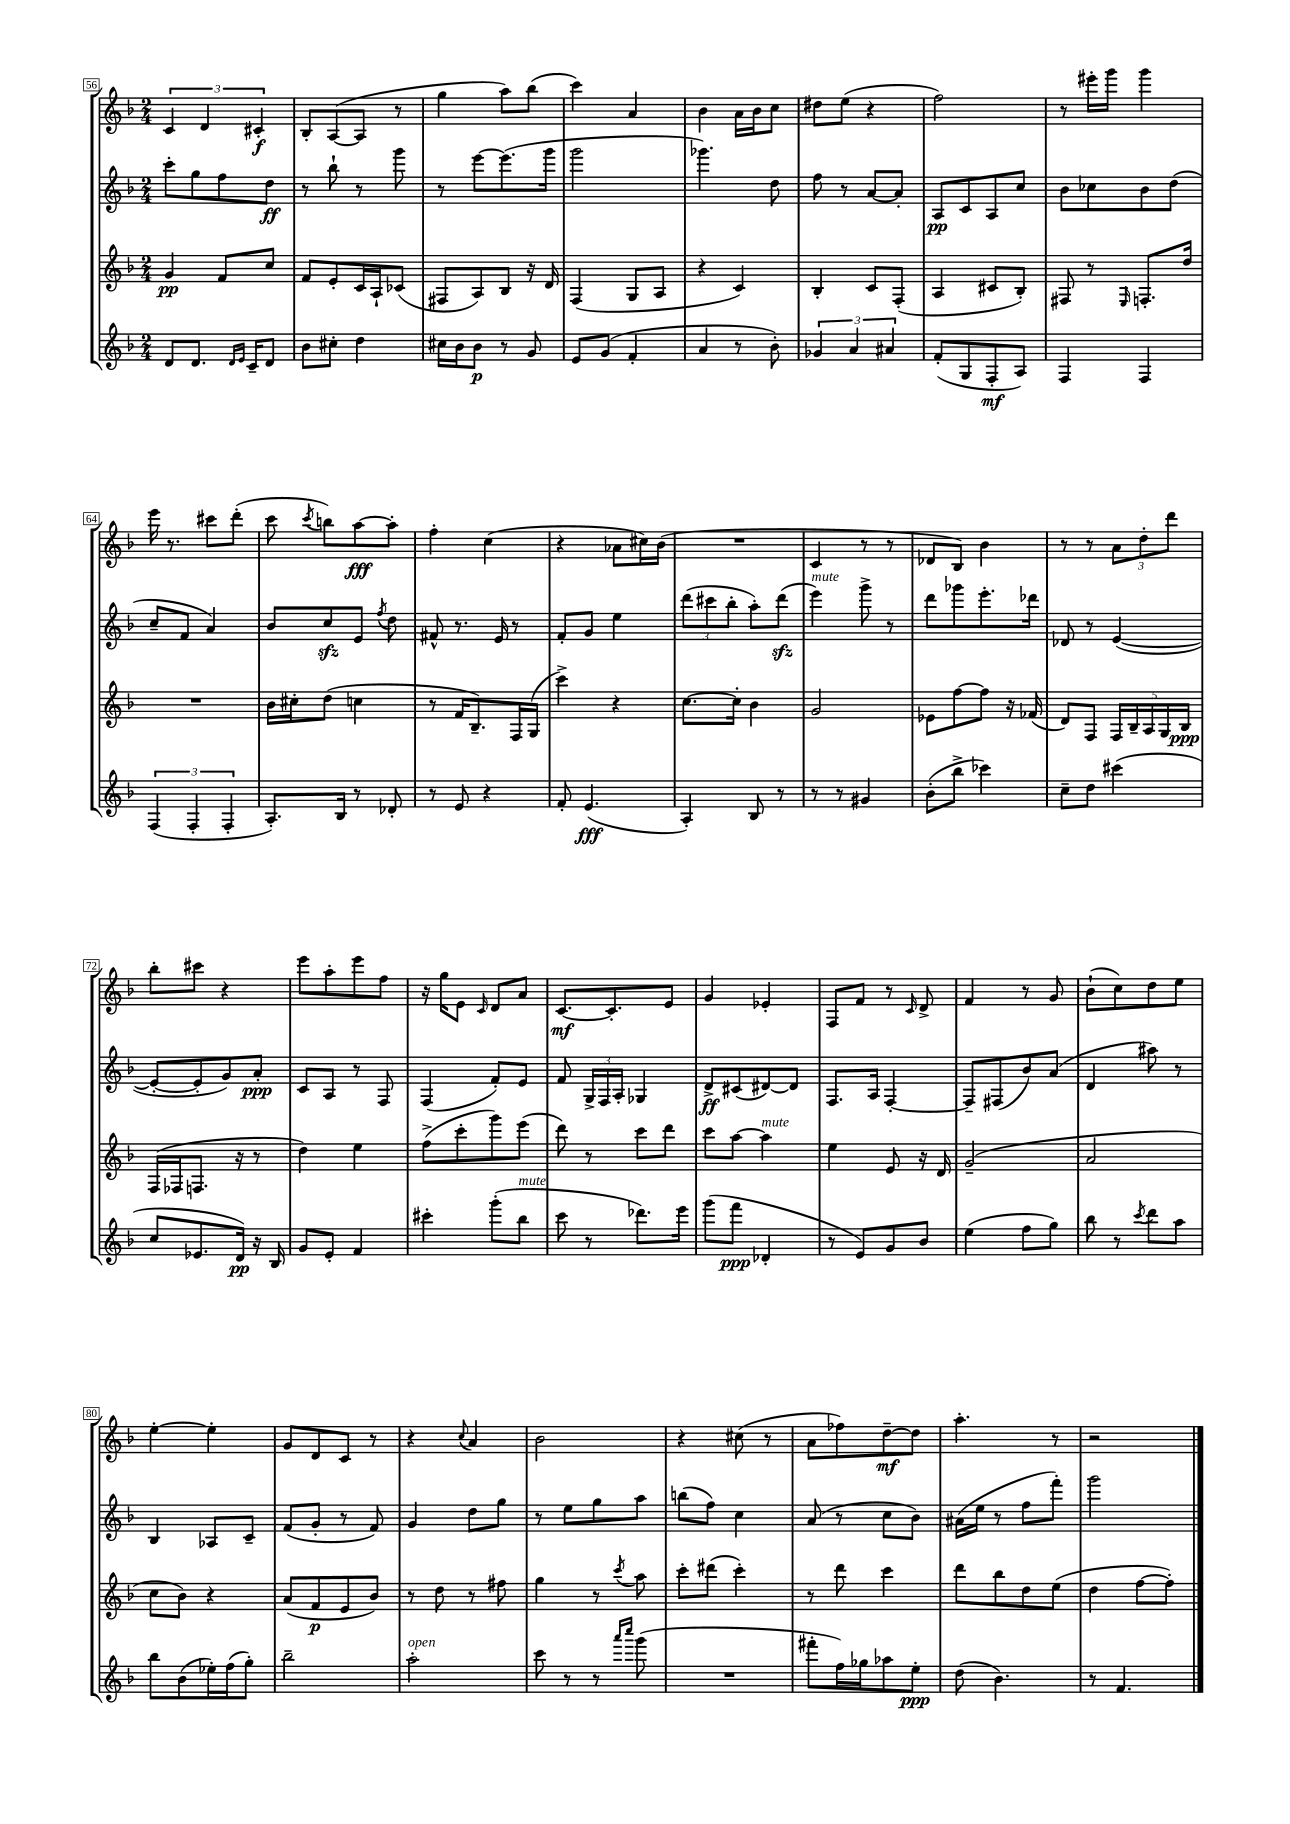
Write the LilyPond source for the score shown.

<<
\new StaffGroup <<
\new Staff = "s0" {
    \clef treble \key f \major \numericTimeSignature \time 2/4
    \autoBeamOff \tuplet 3/2 { c'4 d'4 cis'4-.\f } |
    bes8[-. a8~( a8] r8 |
    g''4 a''8[) bes''8]( |
    c'''4) a'4 |
    bes'4 a'16[ bes'16 c''8] |
    dis''8[ e''8]( r4 |
    f''2) |
    r8 eis'''16[-. g'''16] g'''4 |
    e'''16 r8. cis'''8[ d'''8]-.( |
    c'''8 \acciaccatura { c'''8 } b''8[) a''8~\fff a''8]-. |
    f''4-. c''4( |
    r4 aes'8[ cis''16) bes'16]( |
    R2 |
    c'4 r8 r8 |
    des'8[ bes8]) bes'4 |
    r8 r8 \tuplet 3/2 { a'8[ d''8-. d'''8] } |
    bes''8[-. cis'''8] r4 |
    e'''8[ a''8-. e'''8 f''8] |
    r16 g''16[ e'8] \grace { c'16 } d'8[ a'8] |
    c'8.[~\mf c'8.-. e'8] |
    g'4 ees'4-. |
    f8[ f'8] r8 \grace { c'16 } d'8-> |
    f'4 r8 g'8 |
    bes'8[-!( c''8) d''8 e''8] |
    e''4~-. e''4-. |
    g'8[ d'8 c'8] r8 |
    r4 \appoggiatura { c''8 } a'4 |
    bes'2 |
    r4 cis''8( r8 |
    a'8[ fes''8) d''8~--\mf d''8] |
    a''4.-. r8 |
    r2 \bar "|." |
}
\new Staff = "s1" {
    \clef treble \key f \major \numericTimeSignature \time 2/4
    \autoBeamOff c'''8[-. g''8 f''8 d''8]\ff |
    r8 bes''8-! r8 g'''8 |
    r8 e'''8[~ e'''8.( g'''16] |
    g'''2 |
    ges'''4.) d''8 |
    f''8 r8 a'8[~ a'8]-. |
    a8[\pp c'8 a8 c''8] |
    bes'8[ ces''8 bes'8 d''8]( |
    c''8[-- f'8] a'4) |
    bes'8[ c''8\sfz e'8] \acciaccatura { f''8 } d''8 |
    fis'8-^ r8. e'16 r8 |
    f'8[-. g'8] e''4 |
    \tuplet 3/2 { d'''8[( cis'''8 bes''8]-. } a''8[-.) d'''8]\sfz( |
    e'''4^\markup { \italic "mute" }) g'''8-> r8 |
    d'''8[ ges'''8 e'''8.-. des'''16] |
    des'8 r8 e'4~( |
    e'8[~-. e'8-. g'8) a'8]-.\ppp |
    c'8[ a8] r8 f8 |
    f4( f'8[-.) e'8] |
    f'8 \tuplet 3/2 { g16[-> f16 a16]-. } ges4 |
    d'8[->\ff cis'8( dis'8~) dis'8] |
    f8.[ a16] f4~-. |
    f8[-- fis8( bes'8) a'8]( |
    d'4 ais''8) r8 |
    bes4 aes8[ c'8]-- |
    f'8[( g'8]-. r8 f'8) |
    g'4 d''8[ g''8] |
    r8 e''8[ g''8 a''8] |
    b''8[( f''8]) c''4 |
    a'8( r8 c''8[ bes'8]) |
    ais'16[( e''16] r8 f''8[ f'''8]-.) |
    g'''2 \bar "|." |
}
\new Staff = "s2" {
    \clef treble \key f \major \numericTimeSignature \time 2/4
    \autoBeamOff g'4\pp f'8[ c''8] |
    f'8[ e'8-. c'16 a16-! ces'8]( |
    fis8[ a8) bes8] r16 d'16 |
    f4( g8[ a8] |
    r4 c'4) |
    bes4-. c'8[ f8]-.( |
    a4 cis'8[ bes8]-.) |
    fis8 r8 \grace { e16 } f8.[-. d''16] |
    R2 |
    bes'16[ cis''16-. d''8]( c''4 |
    r8 f'16[ bes8.--) f16 g16]( |
    c'''4->) r4 |
    c''8.[~ c''16]-. bes'4 |
    g'2 |
    ees'8[ f''8~ f''8] r16 fes'16( |
    d'8[) f8] \tuplet 5/4 { f16[ bes16-- a16 g16 bes16]\ppp } |
    f16[( fes16 f8.] r16 r8 |
    d''4) e''4 |
    f''8[->( c'''8-. g'''8) e'''8]( |
    d'''8) r8 c'''8[ d'''8] |
    c'''8[ a''8]~ a''4^\markup { \italic "mute" } |
    e''4 e'8 r16 d'16 |
    g'2--( |
    a'2 |
    c''8[ bes'8]) r4 |
    a'8[( f'8\p e'8 bes'8]) |
    r8 d''8 r8 fis''8 |
    g''4 r8 \acciaccatura { c'''8 } a''8 |
    c'''8[-. dis'''8]( c'''4-.) |
    r8 d'''8 c'''4 |
    d'''8[ bes''8 d''8 e''8]( |
    d''4 f''8[~ f''8]-.) \bar "|." |
}
\new Staff = "s3" {
    \clef treble \key f \major \numericTimeSignature \time 2/4
    \autoBeamOff d'8[ d'8.] \grace { d'16[ e'16] } c'16[-- d'8] |
    bes'8[ cis''8]-. d''4 |
    cis''16[ bes'16 bes'8]\p r8 g'8 |
    e'8[ g'8]( f'4-. |
    a'4 r8 bes'8-.) |
    \tuplet 3/2 { ges'4 a'4 ais'4 } |
    f'8[-.( g8 f8-.\mf a8]) |
    f4 f4 |
    \tuplet 3/2 { f4( f4-. f4-. } |
    a8.[-.) bes16] r8 des'8-. |
    r8 e'8 r4 |
    f'8-. e'4.\fff( |
    a4-.) bes8 r8 |
    r8 r8 gis'4 |
    bes'8[-.( bes''8]-> ces'''4) |
    c''8[-- d''8] cis'''4( |
    c''8[ ees'8. d'16]\pp) r16 bes16 |
    g'8[ e'8]-. f'4 |
    cis'''4-. g'''8[-.( bes''8]^\markup { \italic "mute" } |
    c'''8 r8 des'''8.[) e'''16] |
    g'''8[( f'''8]\ppp des'4-. |
    r8 e'8[) g'8 bes'8] |
    e''4( f''8[ g''8]) |
    bes''8 r8 \acciaccatura { c'''8 } d'''8[ a''8] |
    bes''8[ bes'8( ees''16-.) f''16( g''8]-.) |
    bes''2-- |
    a''2-.^\markup { \italic "open" } |
    c'''8 r8 r8 \grace { a'''16[ c''''16] } g'''8( |
    R2 |
    fis'''8[-. f''16) ges''16 aes''8 e''8]-.\ppp |
    d''8( bes'4.) |
    r8 f'4. \bar "|." |
}
>>
>>
\layout { \context { \Score currentBarNumber = #56 \override BarNumber.stencil = #(make-stencil-boxer 0.1 0.3 ly:text-interface::print) } }
